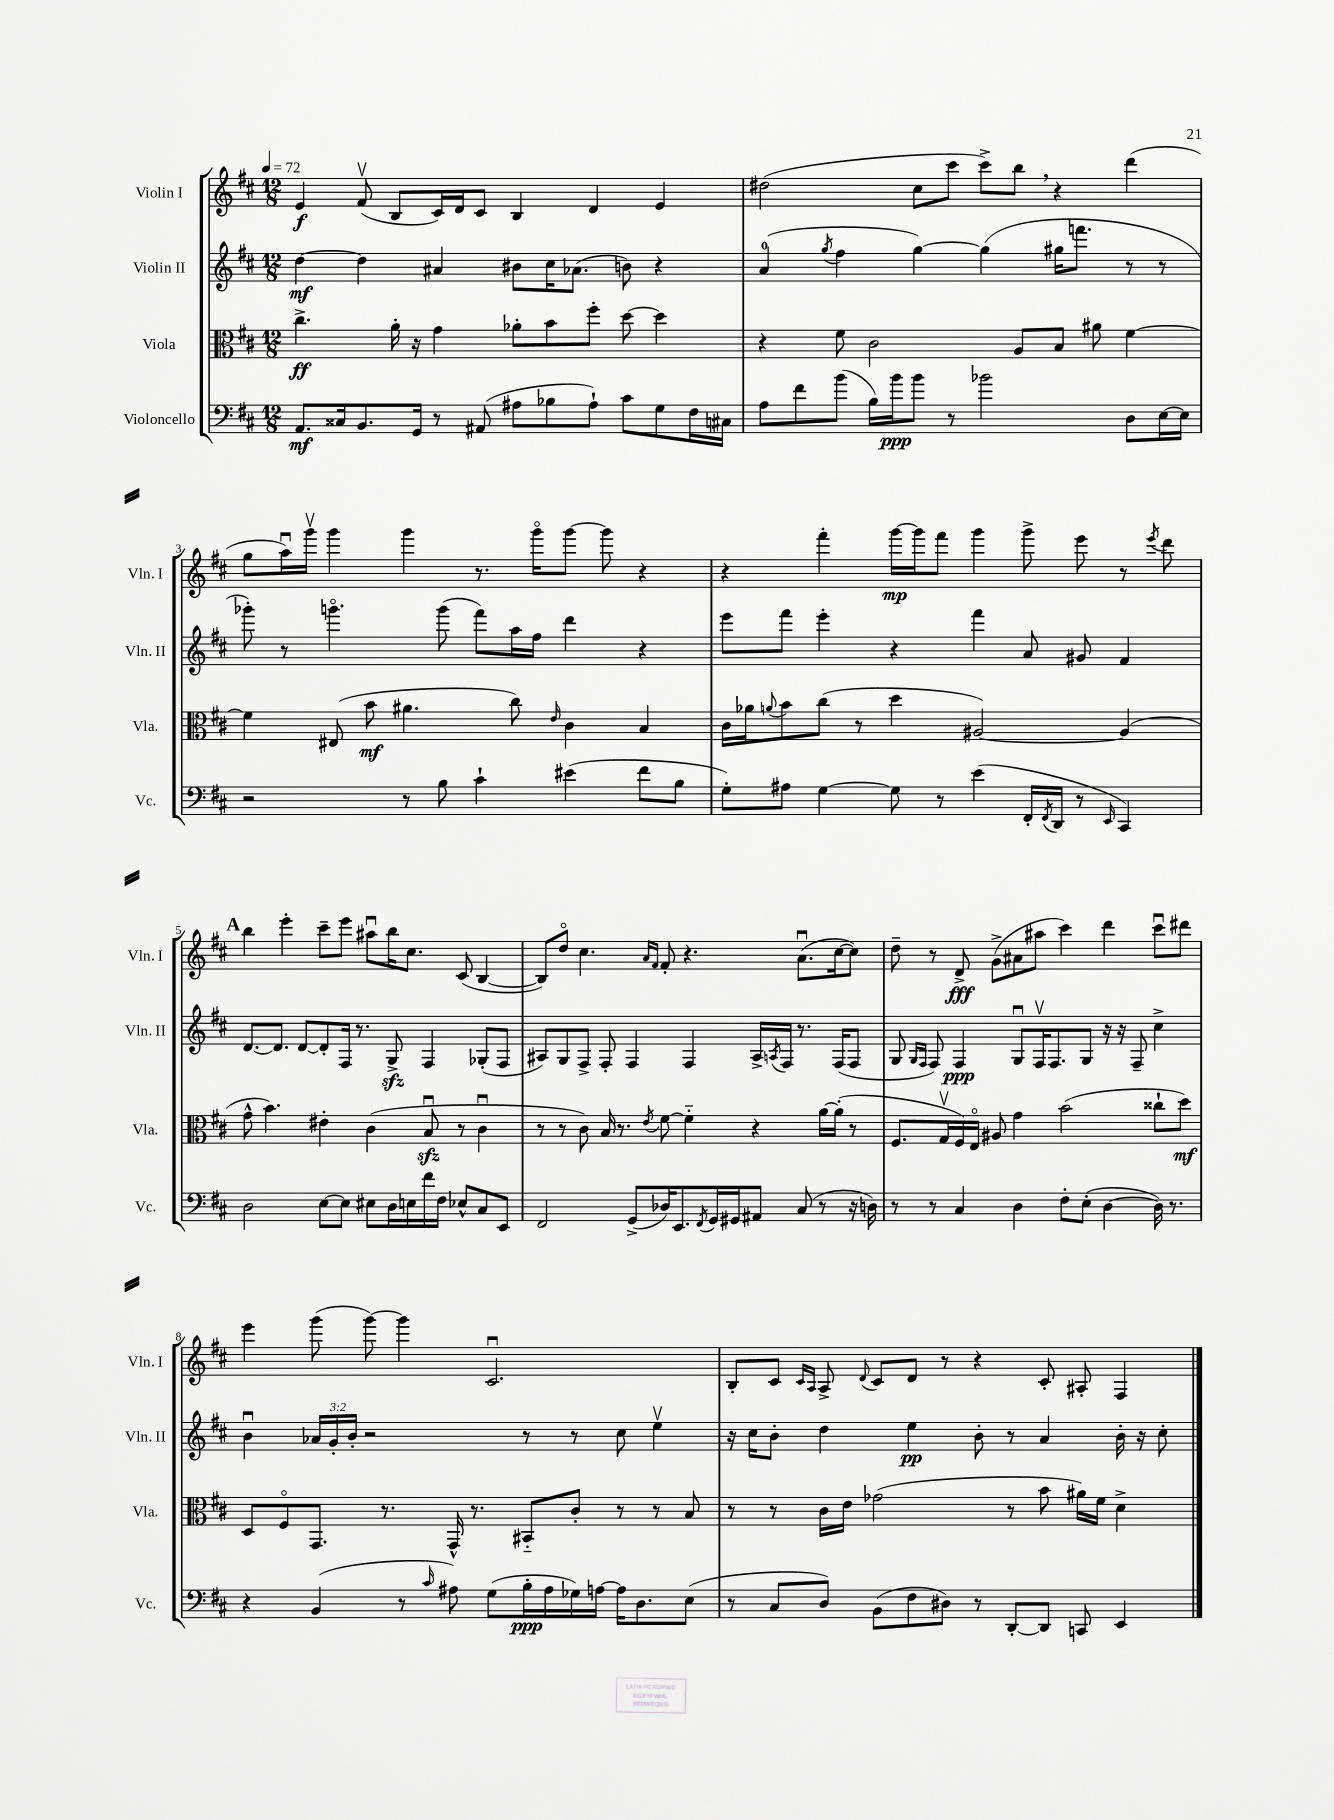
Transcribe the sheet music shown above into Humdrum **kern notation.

**kern	**kern	**kern	**kern
*staff4	*staff3	*staff2	*staff1
*clefF4	*clefC3	*clefG2	*clefG2
*k[f#c#]	*k[f#c#]	*k[f#c#]	*k[f#c#]
*M12/8	*M12/8	*M12/8	*M12/8
*MM72	*MM72	*MM72	*MM72
8.AA/L	4.cc#^\	[4dd\	4e/
16C##/k	.	.	.
8.BB/	.	4dd\]	(8f#v/
.	16a'\	.	8B/L
16GG/Jk	16r	.	.
8r	4g\	4a#/	16c#/L)
.	.	.	16d/J
(8AA#/	.	.	8c#/J
8A#\L	8a-'\L	8b#\L	4B/
8B-\	8b\	16cc#\K	.
.	.	(8.a-\J	.
8A#`\J)	8ff#'\J	.	4d/
8c#\L	[8dd\	8b\)	.
8G\	4dd\]	4r	4e/
16F#\L	.	.	.
16C#\JJ	.	.	.
=	=	=	=
8A\L	4r	(4a/	(2dd#\
8f#\	.	.	.
.	.	8qgg/	.
(8b\J	8f#\	4ff#\	.
16B\LL)	2c#\	.	.
16b\J	.	.	.
8b\J	.	[4gg\)	8cc#\L
8r	.	.	8ccc#\J
2b-\	.	(4gg\]	8ccc#^\L)
.	8A/L	.	8bb\J
.	8B/J	16gg#\LK	4r
.	.	8.fff\J	.
.	8a#\	.	.
8D\L	[4f#\	8r	(4ddd\
[16E\L	.	8r	.
16E\]JJ	.	.	.
=	=	=	=
2r	4f#\]	8ggg-'\)	8gg\L
.	.	8r	16aau\L)
.	.	.	16gggv\JJ
.	(8E#/	4.gggo\	4ggg\
.	8b\	.	.
8r	4.a#\	.	4ggg\
8B\	.	(8ggg\	.
4c#`\	.	8fff#\L)	8.r
.	8cc#\)	16aa\L	.
.	.	16ff#\JJ	16gggo\LK
.	16qqe/	.	.
(4e#\	4c#\	4ddd\	[8ggg\J
.	.	.	8ggg\]
8f#\L	4B/	4r	4r
8B\J	.	.	.
=	=	=	=
8G'\L)	16c#\LL	8eee\L	4r
.	16a-\J	.	.
.	8qqa/	.	.
8A#\J	8b\	8fff#\J	.
[4G\	(8cc#\J	4eee'\	4fff#'\
.	8r	.	.
8G\]	4dd\	4r	[16ggg\LL
.	.	.	16ggg\]J
8r	.	.	8fff#\J
(4e\	[2A#/)	4fff#\	4ggg\
16FF#'/LL	.	8a/	8ggg^\
8qFF#/	.	.	.
16DD/JJ	.	.	.
8r	.	8g#/	8eee\
16qqEE/	.	.	.
4CC#/)	(4A#/]	4f#/	8r
.	.	.	8qeee/
.	.	.	8ddd\
=	=	=	=
2D\	8g^^\	[8.d/L	4bb\
.	4.b\)	.	.
.	.	8.d/]J	.
.	.	.	4eee'\
.	.	[8d/L	.
[8E\L	4e#'\	8d'/]	8ccc#~\L
8E\]J	.	16F#/Jk	8eee\J
.	.	8.r	.
8E#\L	(4c#\	.	8aa#u\L
16D\L	.	8G^/	16bb\K
16E\	.	.	8.cc#\J
16f#\	8Bu/	4F#/	.
16F#\JJ	.	.	.
8E-^^/L	8r	.	(8c#/
8C#/	4c#u\	(8G-'/L	[4B/
8EE/J	.	8F#/J	.
=	=	=	=
2FF#/	8r	8A#/L)	8B/]L)
.	8r	8G/	8ddo/J
.	8c#\)	8F#^/J	4.cc#\
.	16B/	8F#'/	.
.	8.r	.	.
(8GG^/L	.	4F#/	.
.	.	.	16qqa/LL
.	8qe/	.	16qqf#/JJ
16D-/K)	[8f#\	.	8f#'/
8.EE/	.	.	.
.	4f#'~\]	4F#/	4.r
8qFF#/	.	.	.
16GG/L	.	.	.
16GG#/J	.	.	.
8AA#/J	4r	16A#^/LL	.
.	.	8qA/	.
.	.	16F#/JJ	.
(8C#/	.	8.r	(8.au\L
8r	[16a\LL	.	.
.	(16a'\]JJ	(16F#/LK	[16cc#\k
16r	8r	8F#/J	8cc#\]J)
16D\)	.	.	.
=	=	=	=
8r	8.F#/L	8G/	8dd~\
.	.	16qqG/LL	.
.	.	16qqF#/JJ	.
8r	.	8F#/)	8r
.	16Gv/L	.	.
4C#/	16F#/)	4F#/	8d^/
.	16Eo/JJ	.	.
.	8A#/	.	(8g^\L
4D\	4g\	8Gu/L	8a#\
.	.	16F#v/K	8aa#\J
.	.	8.F#/	.
8F#'\L	(2b\	.	4ccc#\)
(8E'\J	.	8G/J	.
[4D\	.	16r	4ddd\
.	.	16r	.
.	.	8F#~/	.
16D\])	8cc##`\L	4cc#^\	8ccc#u\L
8.r	.	.	.
.	8dd\J)	.	8ddd#\J
=	=	=	=
4r	8D/L	4bu\	4eee\
.	8F#o/	.	.
(4BB/	8.GG/J	24a-/LL	(8ggg\
.	.	24g'/	.
.	.	24b'/JJ	.
.	.	2r	[8ggg\)
.	8.r	.	.
8r	.	.	4ggg\]
16qqc#/	.	.	.
8A#\)	16GG^^/	.	.
.	8.r	.	.
(8G\L	.	.	2.c#u/
16B'\L	8BB#'~/L	8r	.
16A#\	.	.	.
16G-\)	8c#'/J	8r	.
[16A\JJ	.	.	.
16A\]LK	8r	8cc#\	.
8.D\	.	.	.
.	8r	4eev\	.
(8E\J	8B/	.	.
=	=	=	=
8r	8r	16r	8B'/L
.	.	16cc#\LK	.
8C#/L	8r	8b'\J	8c#/J
.	.	.	16qqc#/LL
.	.	.	16qqA/JJ
8D/J)	16c#\LL	4dd\	8A^/
.	16e\JJ	.	.
.	.	.	8qqd/
(8BB\L	(2g-\	.	8c#/L
8F#\	.	4ee\	8d/J
8D#\J)	.	.	8r
8r	.	8b'\	4r
[8DD'/L	8r	8r	.
8DD/]J	8b\	4a/	8c#'/
8CC/	16a#\LL)	.	8A#'/
.	16f#\JJ	.	.
4EE/	4d^\	16b'\	4F#/
.	.	16r	.
.	.	8cc#'\	.
==	==	==	==
*-	*-	*-	*-
